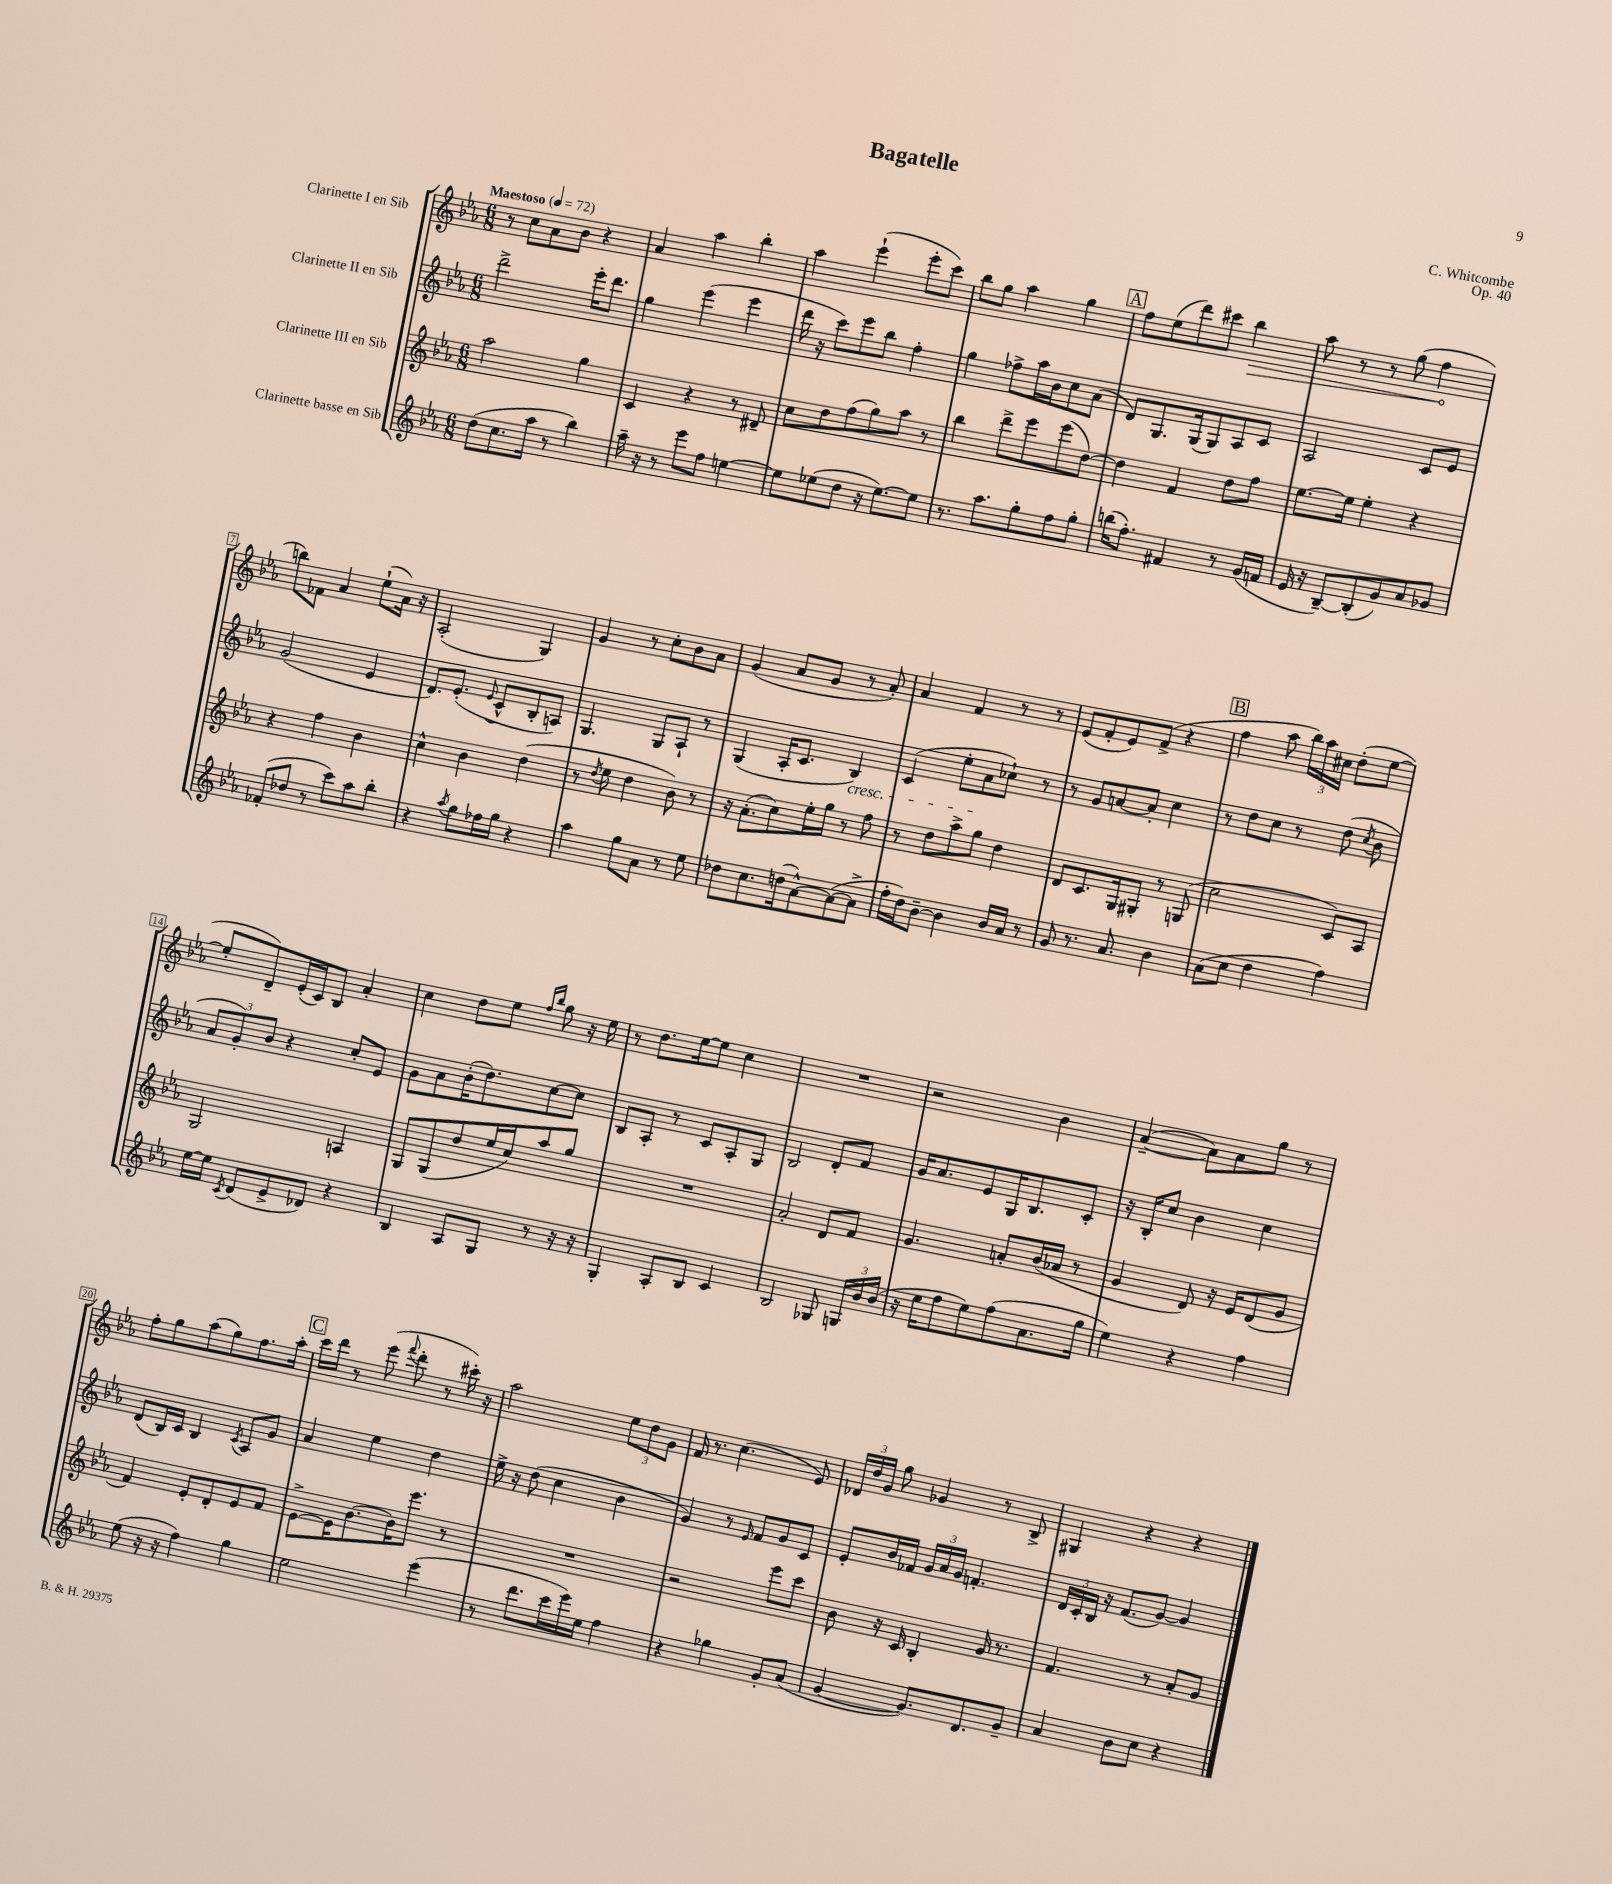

**kern	**kern	**kern	**kern
*staff4	*staff3	*staff2	*staff1
*clefG2	*clefG2	*clefG2	*clefG2
*k[b-e-a-]	*k[b-e-a-]	*k[b-e-a-]	*k[b-e-a-]
*M6/8	*M6/8	*M6/8	*M6/8
*MM72	*MM72	*MM72	*MM72
(8dd	2aa-	2ddd^	8r
8.cc	.	.	8cc
.	.	.	8a-
16aa-	.	.	.
8r	.	.	8b-
4bb-)	4gg	16eee-'	4r
.	.	8.ddd	.
=	=	=	=
16aa-~	4c	4gg	4a-
16r	.	.	.
8r	.	.	.
8eee-	4r	(4eee-	4aa-
8ff	.	.	.
[4ee	8r	4eee-	4bb-'
.	8d#~	.	.
=	=	=	=
8ee]	8cc	16ddd	4aa-
.	.	16r	.
(8ee-	8dd	8ccc)	.
8dd	(8ff	8eee-	(4eee-`
16r	8gg)	8bb-	.
[8.ee-)	.	.	.
.	8aa-	4ff'	8eee-'
8ee-]	8r	.	8ccc)
=	=	=	=
8.r	4bb-	4gg	8bb-
.	.	.	8gg
8.aa-	.	.	.
.	8ddd^	8ff-^	4aa-
8gg'	8eee-	16aa-	.
.	.	16b-	.
8ff	(8eee-	8cc	4gg
8gg'	[8dd)	(8a-	.
=	=	=	=
(16bb	4dd]	8d)	8ff
8.ff')	.	.	.
.	.	8.G	(8ee-
4f#	4f	.	8ddd)
.	.	(16G	.
.	.	8G)	8ccc#
8r	8dd	8A-	4bb-
(16g	8ff	8c	.
16f	.	.	.
=	=	=	=
16e-	[8.ee-	2A-	8aa-
16r	.	.	.
[8B-~)	.	.	8r
.	16ee-]	.	.
(8B-']	4ee-'	.	8r
8g)	.	.	(8gg
8a-	4r	8c	4ff
8g-	.	8e-	.
=	=	=	=
(8f-'	4r	(2g	8bb)
8dd-	.	.	8f-
8r	4ff	.	4a-
8ccc)	.	.	.
8aa-	4b-	4e-	(8ee-`
8bb-'	.	.	16a-)
.	.	.	16r
=	=	=	=
4r	4cc^^	8.d)	(2A-'
.	.	(8.e-'	.
8qaa-	.	.	.
8gg	4b-	.	.
.	.	8qqe-	.
16ff-	.	8c^^	.
16gg	.	.	.
4r	(4dd	8B-'	4G)
.	.	8A)	.
=	=	=	=
4aa-	8r	4.G	4g
.	8qdd	.	.
.	8ee-	.	.
8gg	4dd	.	8r
8a-	.	8G	8cc'
8r	8b-)	8A-`	8b-
8ee-	8r	8r	8a-
=	=	=	=
8dd-	16r	(4G	(4g
.	(8.a-'	.	.
8.cc	.	.	.
.	8cc)	16A-'	8a-
(16dd	.	8.c	.
[8a-^^)	16ee-'	.	8g
.	16gg	.	.
(8a-_	8r	4B-)	8r
8a-^]	8ff	.	8a-')
=	=	=	=
16ff'	8r	(4c	4a-
16dd)	.	.	.
[8b-~	8dd	.	.
4b-]	8aa-^	8ee-'	4f
.	8gg	8a-	.
16b-	4dd	8cc-`)	8r
16a-	.	.	.
8r	.	8r	8r
=	=	=	=
8g	8d	8r	(8e-
8.r	8.c	8g	8f'
.	.	[8a	8e-)
8.a-	16G	.	.
.	8G#'	8a']	(8f^
4b-	8r	4cc	4r
.	(8G	.	.
=	=	=	=
(8a-	2cc	8r	4ff
8cc	.	8dd	.
4dd	.	8cc	8aa-
.	.	8r	24bb-)
.	.	.	24aa-
.	.	.	24cc#
4ff)	8c)	(8dd	(8dd'
.	.	8qcc	.
.	8A-	8b-	[8ee-
=	=	=	=
[16ee-	2G	12a-	8ee-']
16ee-]	.	.	.
.	.	12g')	.
8qc	.	.	.
(8d	.	.	8d~)
.	.	12b-	.
8e-^	.	4r	(16e-'
.	.	.	16c)
8d-)	.	.	8B-
4r	4A	8cc'	4a-'
.	.	8e-	.
=	=	=	=
4B-	8G	8g	4cc
.	(8G	8a-	.
8A-	8dd	(16b-'	8dd
.	.	8.dd)	.
8G	16ee-	.	8ee-
.	16cc)	.	.
.	.	.	16qqff
.	.	.	16qqbb-
8r	8aa-	[8cc	8gg
16r	8gg	8cc]	16r
16r	.	.	16ee-
=	=	=	=
4G'	2.r	8B-	8r
.	.	8A-'	8.dd
8A-'	.	8r	.
.	.	.	[16ee-
8B-	.	8c	8ee-]
4c	.	8A-'	4cc
.	.	8G	.
=	=	=	=
2B-	2a-'	2B-	2.r
8G-	8d	8d'	.
24G	8f	8f	.
24b-	.	.	.
(24b-	.	.	.
=	=	=	=
16r	4.g	16g	2r
16ee-	.	8.a-	.
8ff	.	.	.
8ee-)	.	8e-	.
(8ff	8a'	16G	.
.	.	8.B-	.
8.a-	(16b-	.	4b-
.	16a-	.	.
.	8r	8c'	.
16gg	.	.	.
=	=	=	=
4ee-)	4g	16r	([4a-~
.	.	16B-'	.
.	.	8cc	.
4r	8d)	4b-	8a-])
.	16r	.	8a-
.	16e-	.	.
4ff	(8d	4cc	8gg
.	8g	.	8r
=	=	=	=
(8ee-	4f)	(8d	8ff'
16r	.	16B-)	8gg
16r	.	16c	.
4ff)	8e-'	4B-	(8aa-
.	8d'	.	8gg)
.	.	8qc	.
4gg	8e-	8A-	8.ff
.	8f	8g	.
.	.	.	16aa-'
=	=	=	=
2ee-	[8e-^	4a-	16ccc
.	.	.	16ddd
.	16e-]	.	8r
.	[8.b-	.	.
.	.	4ee-	(8eee-
.	.	.	8qqfff
.	16b-]	.	8ddd'
.	8.eee-	.	.
(4eee-	.	4dd	8r
.	8r	.	16ccc#')
.	.	.	16r
=	=	=	=
8r	2.r	16ee-^	2aa-
.	.	16r	.
8.ddd	.	(8dd	.
.	.	4cc	.
16ccc	.	.	.
16eee-)	.	.	.
16ee-	.	.	.
4ff	.	4b-	12ee-
.	.	.	12dd
.	.	.	12g
=	=	=	=
4r	2r	4g)	16f
.	.	.	8.r
4gg-	.	8r	(4.cc
.	.	16qqe-	.
.	.	8f	.
8g'	8eee-	8g	.
(8a-	8ccc	8c	8e-)
=	=	=	=
[4g	8b-	8e-'	24d-
.	.	.	24dd
.	.	.	24g
.	16r	16b-	8gg
.	16c	16f-	.
8.g])	4B-'	24g	4g-
.	.	24a-	.
.	.	24g	.
.	.	4.f'	.
8.d	.	.	.
.	16g	.	8r
.	8.r	.	.
8g~	.	.	8B-^
=	=	=	=
4a-	4.f	24d	4G#
.	.	24c'	.
.	.	24B-	.
.	.	16r	.
.	.	(8.f	.
8b-	.	.	4r
8cc	8r	[8g)	.
4r	8a-'	4g]	4r
.	8g	.	.
==	==	==	==
*-	*-	*-	*-
